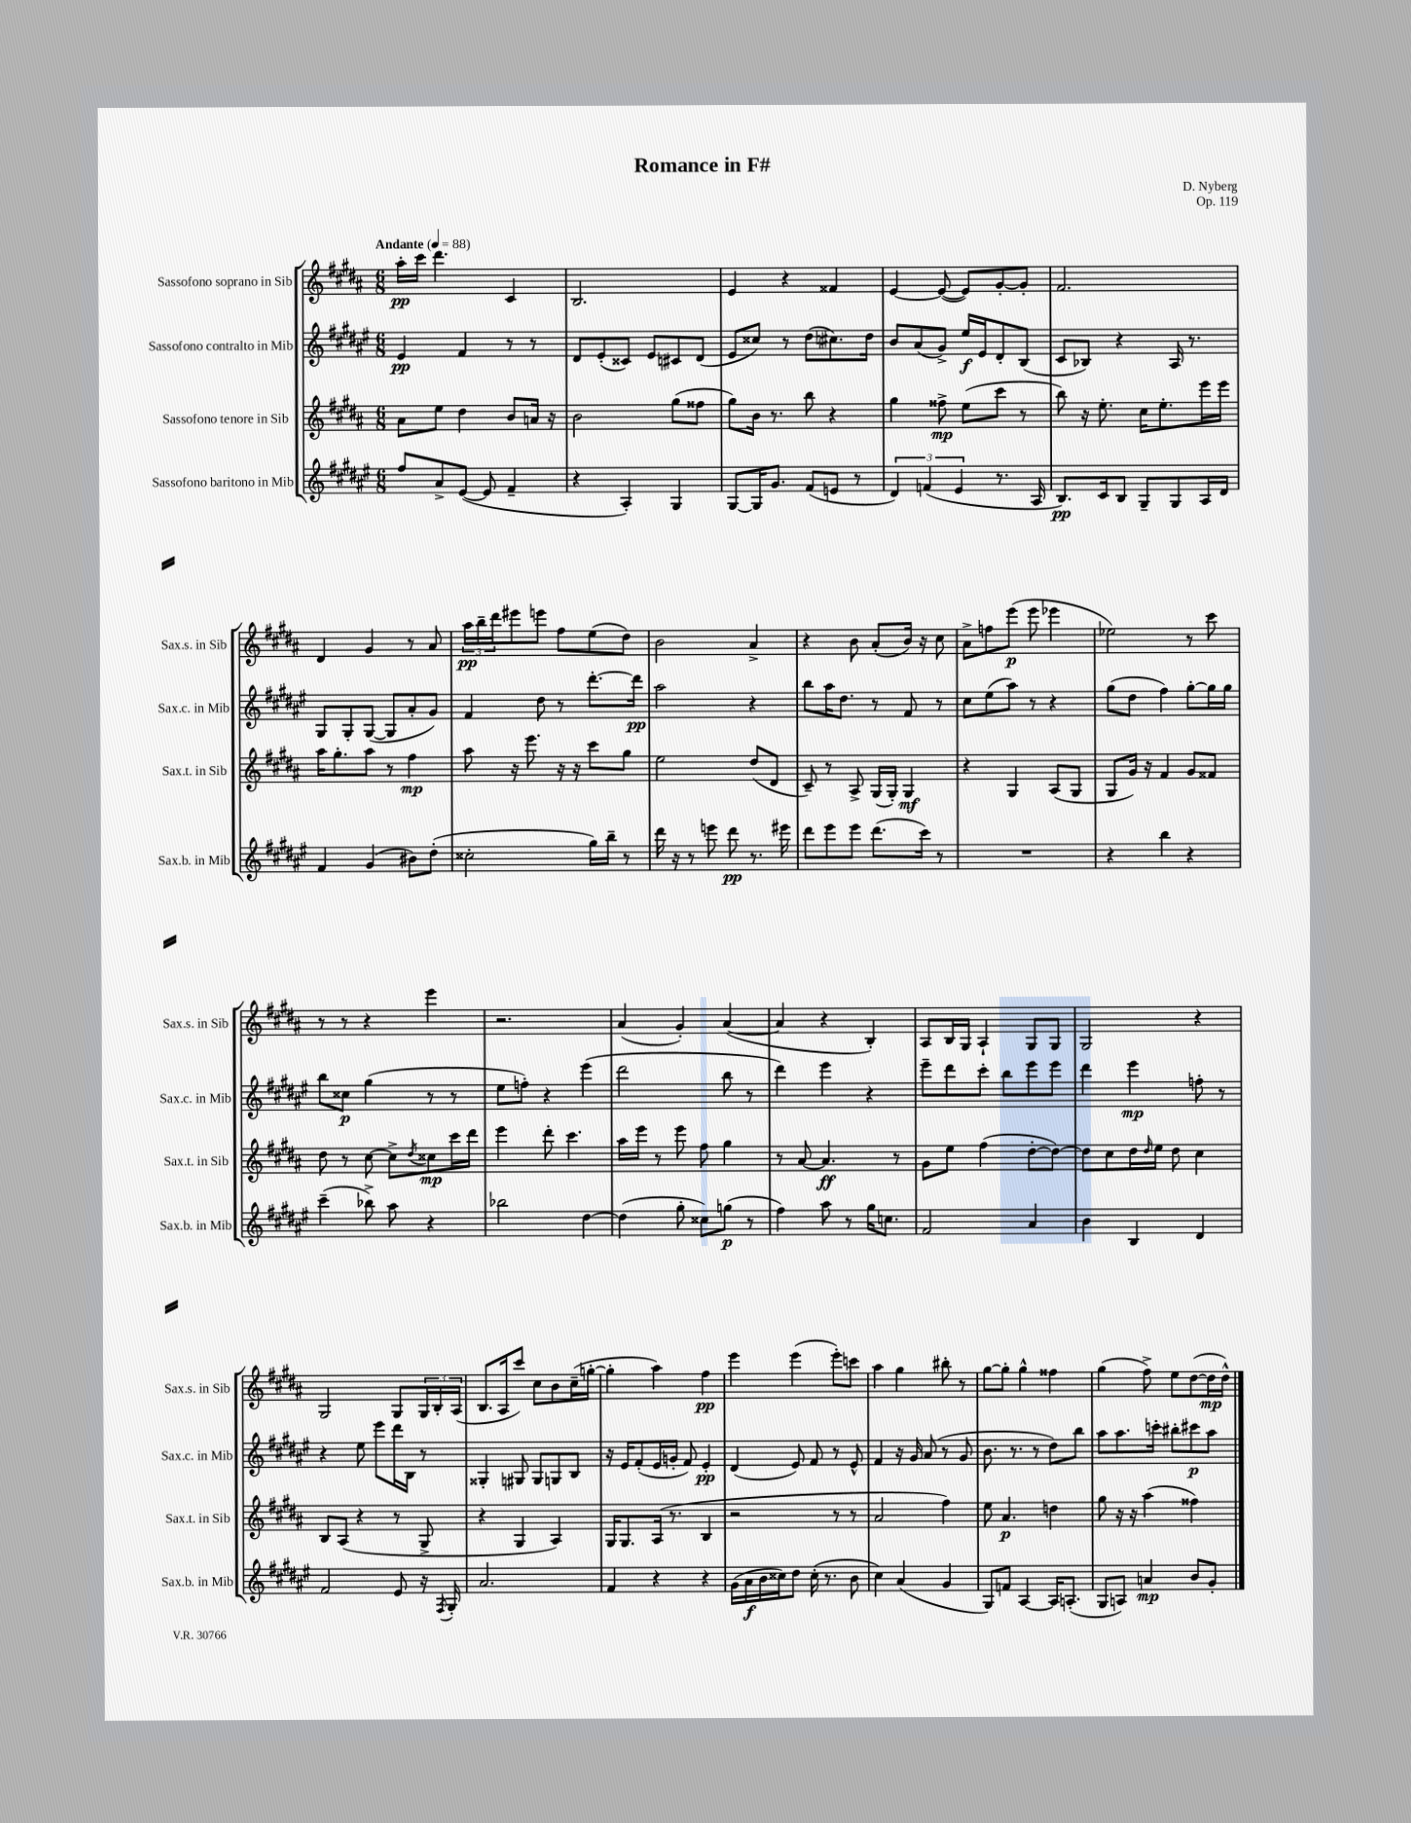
\header { title = "Romance in F#" composer = "D. Nyberg" opus = "Op. 119" }
<<
\new StaffGroup <<
\new Staff = "s0" \with { instrumentName = "Sassofono soprano in Sib" shortInstrumentName = "Sax.s. in Sib" } {
    \clef treble \key b \major \numericTimeSignature \time 6/8 \tempo "Andante" 4 = 88
    ais''16-.\pp cis'''16 dis'''4. cis'4 |
    b2. |
    e'4 r4 fisis'4 |
    e'4~ e'8~( e'8) gis'8~-. gis'8-. |
    fis'2. |
    dis'4 gis'4 r8 ais'8 |
    \tuplet 3/2 { ais''16\pp b''16-- dis'''16 } eis'''8 e'''8 fis''8 e''8( dis''8) |
    b'2 ais'4-> |
    r4 b'8 ais'8-.( b'16) r16 cis''8 |
    ais'8-> f''8 e'''8\p( e'''8 ees'''4 |
    ees''2) r8 cis'''8 |
    r8 r8 r4 e'''4 |
    r2. |
    ais'4( gis'4-.) ais'4~( |
    ais'4 r4 b4-.) |
    ais8 b16 gis16 ais4-! gis8 gis8 |
    gis2 r4 |
    gis2 gis8 \tuplet 3/2 { gis16 b16-. ais16( } |
    b8. ais16 cis'''8) cis''8 b'8 cis''16--( g''16~-. |
    g''4-. ais''4) fis''4\pp |
    e'''4 e'''4( e'''8-.) c'''8 |
    ais''4 gis''4 bis''8-. r8 |
    gis''8~ gis''8-. gis''4-^ fisis''4 |
    gis''4( fis''8->) e''8 dis''8~( dis''16\mp dis''16-^) \bar "|." |
}
\new Staff = "s1" \with { instrumentName = "Sassofono contralto in Mib" shortInstrumentName = "Sax.c. in Mib" } {
    \clef treble \key fis \major \numericTimeSignature \time 6/8
    eis'4\pp fis'4 r8 r8 |
    dis'8 eis'8-.( cisis'8) eis'8 cis'8 dis'8( |
    eis'8 cisis''8) r8 dis''8( cis''8.) dis''16 |
    b'8 ais'8( gis'8->) eis''16\f eis'16 dis'8-. b8( |
    cis'8 bes8) r4 ais16 r8. |
    gis8 gis8-. gis8~( gis8 ais'8-. gis'8) |
    fis'4 dis''8 r8 dis'''8.~-. dis'''16\pp |
    ais''2 r4 |
    b''8 ais''16 dis''8. r8 fis'8 r8 |
    cis''8 eis''8( ais''8) r8 r4 |
    gis''8( dis''8 fis''4) gis''8~-. gis''16 gis''16 |
    b''8 cisis''8\p gis''4( r8 r8 |
    eis''8 f''8-.) r4 eis'''4( |
    dis'''2 b''8 r8 |
    dis'''4) eis'''4 r4 |
    eis'''8-- dis'''8 cis'''8-. b''8 eis'''8 eis'''8 |
    dis'''4 eis'''4\mp f''8-. r8 |
    r4 eis''8 eis'''8 dis'''16 b16 r8 |
    gisis4-. gis8 gis8 g8 b8 |
    r16 eis'16 fis'8-.( eis'16 g'16-. fis'8) eis'4-.\pp |
    dis'4( eis'8) fis'8 r8 eis'8-^ |
    fis'4 r16 gis'16 ais'8( r8 gis'8 |
    b'8. r8. r8 dis''8) b''8 |
    ais''8 ais''8. c'''16-. bis''8-. cis'''8\p ais''8 \bar "|." |
}
\new Staff = "s2" \with { instrumentName = "Sassofono tenore in Sib" shortInstrumentName = "Sax.t. in Sib" } {
    \clef treble \key b \major \numericTimeSignature \time 6/8
    ais'8 e''8 dis''4 b'8 a'16 r16 |
    b'2 gis''8( fisis''8 |
    gis''8) b'16 r8. b''8 r4 |
    gis''4 fisis''8->\mp e''8( cis'''8 r8 |
    b''8) r16 e''8.-. cis''16 e''8.-. e'''16 e'''16 |
    ais''16 gis''8.-. ais''8 r8 fis''4\mp |
    ais''8 r16 e'''8. r16 r16 cis'''8 gis''8 |
    e''2 dis''8( dis'8 |
    cis'8--) r8 ais8-> gis16( gis16-.) gis4\mf |
    r4 gis4 ais8( gis8 |
    gis8 gis'16) r16 fis'4 gis'8 fisis'8 |
    dis''8 r8 cis''8~ cis''8-> \acciaccatura { dis''8 } cisis''8\mp cis'''16 dis'''16 |
    e'''4 dis'''8-. cis'''4. |
    ais''16 e'''16 r8 e'''8 fis''8 gis''4 |
    r8 ais'8~ ais'4.\ff r8 |
    gis'8 e''8 fis''4( dis''8~-. dis''8~) |
    dis''8 cis''8 dis''16 \grace { dis''16 } e''16 dis''8 cis''4 |
    b8 ais8( r4 r8 gis8-> |
    r4 gis4 ais4) |
    gis16 gis8. ais16( r8. b4 |
    r2 r8 r8 |
    ais'2 fis''4) |
    e''8 ais'4.\p d''4 |
    gis''8 r16 r16 ais''4( fisis''4) \bar "|." |
}
\new Staff = "s3" \with { instrumentName = "Sassofono baritono in Mib" shortInstrumentName = "Sax.b. in Mib" } {
    \clef treble \key fis \major \numericTimeSignature \time 6/8
    fis''8 ais'8-> eis'8~( eis'8 fis'4-- |
    r4 ais4-.) gis4 |
    gis8~ gis16 gis'8. fis'8( e'8 r8 |
    \tuplet 3/2 { dis'4) f'4( eis'4 } r8. ais16 |
    b8.\pp) cis'16 b8 gis8-- gis8 ais16 dis'16 |
    fis'4 gis'4( bis'8) dis''8-.( |
    cisis''2-. gis''16) b''16-- r8 |
    dis'''16 r16 r8 e'''8 dis'''8\pp r8. eis'''16 |
    dis'''8 eis'''8 eis'''8 dis'''8.( cis'''16) r8 |
    R2. |
    r4 b''4 r4 |
    cis'''4--( bes''8->) ais''8 r4 |
    bes''2 dis''4~ |
    dis''4( gis''8-. cisis''8) g''8\p( r8 |
    fis''4) ais''8 r8 gis''16 c''8. |
    fis'2 ais'4 |
    b'4 b4 dis'4 |
    fis'2 eis'8 r16 \acciaccatura { fis8 } gis16-. |
    ais'2. |
    fis'4 r4 r4 |
    gis'16( ais'16\f b'16 cisis''16) dis''8 cisis''16-.( r8. b'8 |
    cis''4) ais'4( gis'4 |
    gis8) f'8 ais4~ ais16 a8.-.( |
    gis8 a8) a'4\mp b'8 gis'8-. \bar "|." |
}
>>
>>
\layout { \context { \Score \remove "Bar_number_engraver" } }
